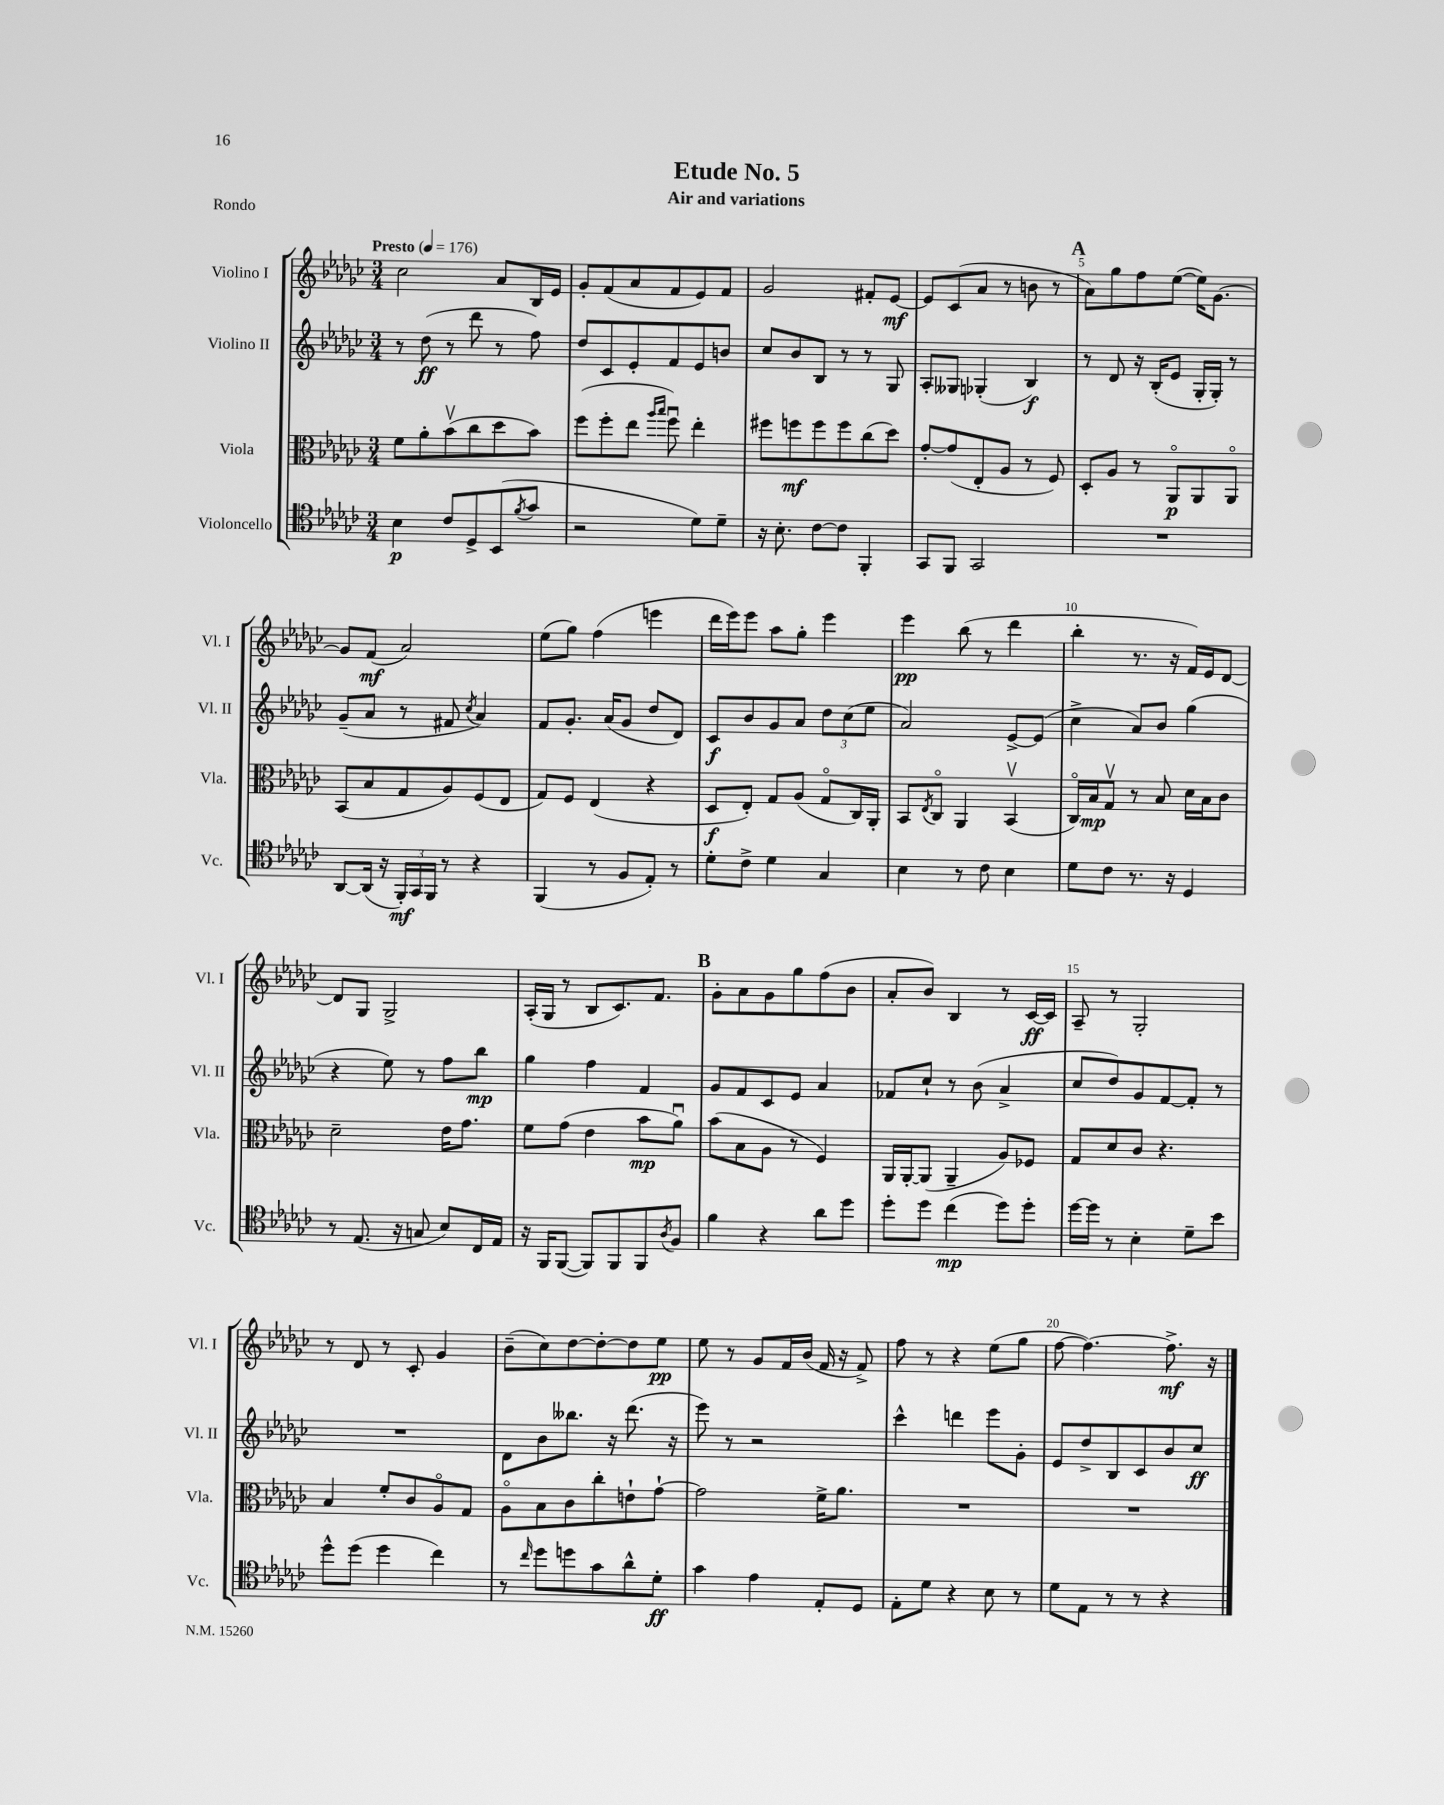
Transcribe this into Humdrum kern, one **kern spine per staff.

**kern	**kern	**kern	**kern
*staff4	*staff3	*staff2	*staff1
*clefC4	*clefC3	*clefG2	*clefG2
*k[b-e-a-d-g-c-]	*k[b-e-a-d-g-c-]	*k[b-e-a-d-g-c-]	*k[b-e-a-d-g-c-]
*M3/4	*M3/4	*M3/4	*M3/4
*MM176	*MM176	*MM176	*MM176
4B-	8f	8r	2cc-
.	8a-'	(8dd-	.
8c-	(8b-v	8r	.
8D-^	8cc-	8ddd-	.
(8BB-	8dd-	8r	8a-
8qf	.	.	.
8g-	8b-)	8ff)	16B-
.	.	.	16e-
=	=	=	=
2r	(8ff	8dd-	8g-'
.	8ff'	8c-	(8f
.	8ee-	8e-'	8a-
.	16qqaa-	.	.
.	16qqbb-	.	.
.	8ffu)	8f	8f
8d-)	4ee-'	8e-	8e-)
8d-~	.	8b	8f
=	=	=	=
16r	8ff#	8cc-	2g-
8.B-'	.	.	.
.	8ff	8b-	.
[8c-	8ff	8B-	.
8c-]	8ff	8r	.
4FF'	(8cc-	8r	8f#'
.	8dd-)	8G-	[8e-
=	=	=	=
8GG-	[8g-'	8A-'	8e-]
8FF	(8g-]	8G--	(8c-
2GG-	8E-'	(4G-'	8a-
.	8A-	.	8r
.	8r	4B-)	8b
.	8F)	.	8r
=	=	=	=
2.r	8D-'	8r	8a-)
.	8A-	8d-	8gg-
.	8r	16r	8ff
.	.	(16B-'	.
.	8AA-o	8e-	([8ee-
.	8AA-	16G-'	16ee-])
.	.	16G-')	[8.g-
.	8AA-o	8r	.
=	=	=	=
[8AA-	(8BB-	(8g-~	8g-]
(16AA-]	8B-	8a-	(8f
16r	.	.	.
24FF')	8G-	8r	2a-)
24GG-	.	.	.
24FF	.	.	.
8r	8A-)	8f#	.
.	.	8qcc-	.
4r	(8F	4a-)	.
.	8E-	.	.
=	=	=	=
(4FF	8G-)	8f	(8ee-
.	8F	8.g-'	8gg-)
8r	(4E-	.	(4ff
.	.	(16a-	.
8F	.	8g-	.
8E-')	4r	8dd-	4eee
8r	.	8d-)	.
=	=	=	=
8d-'	8D-	8c-	16ddd-
.	.	.	16eee-)
8c-^	8E-')	8b-	8eee-
4d-	8G-	8g-	8aa-
.	(8A-	8a-	8gg-'
4G-	8G-o	12dd-	4eee-
.	.	(12cc-	.
.	16C-)	.	.
.	.	12ee-	.
.	16AA-'	.	.
=	=	=	=
4B-	8BB-	2a-)	4eee-
.	8qE-	.	.
.	8C-o	.	.
8r	4AA-	.	(8bb-
8c-	.	.	8r
4B-	(4BB-v	[8e-^	4ddd-
.	.	(8e-]	.
=	=	=	=
8d-	16C-o)	4cc-^	4bb-'
.	16B-	.	.
8c-	8G-v	.	.
8.r	8r	8a-)	8.r
.	8B-	8b-	.
16r	.	.	16r
4D-	16d-	(4gg-	16f)
.	16B-	.	16e-
.	8c-	.	[8d-
=	=	=	=
8r	2d-~	4r	8d-]
(8.E-	.	.	8G-
.	.	8ee-)	2G-^
16r	.	.	.
8G	.	8r	.
8B-)	16e-	8ff	.
.	8.g-	.	.
16C-	.	8bb-	.
16E-	.	.	.
=	=	=	=
16r	8f	4gg-	(16A-'
16FF	.	.	16G-
([8FF	(8g-	.	8r
8FF])	4e-	4ff	8B-
8FF	.	.	8.c-)
8FF	8b-	4f	.
.	.	.	8.f
8qA-	.	.	.
8F	8a-u)	.	.
=	=	=	=
4f	(8b-	8g-	8g-'
.	8B-	8f	8a-
4r	8A-	8c-	8g-
.	8r	8e-	8gg-
8a-	4F)	4a-	(8ff
8dd-	.	.	8b-
=	=	=	=
8dd-'	16AA-	8f-	8a-'
.	[16AA-'	.	.
8dd-	(8AA-]	8cc-`	8b-)
(4cc-	4AA-~	8r	4B-
.	.	(8b-	.
8dd-)	8A-)	4a-^	8r
8dd-'	8F-	.	[16c-
.	.	.	16c-]
=	=	=	=
[16dd-	8G-	8cc-	8A-~
16dd-]	.	.	.
8r	8d-	8dd-)	8r
4B-'	8c-	8g-	2G-'
.	4.r	[8f	.
8d-~	.	8f']	.
8b-	.	8r	.
=	=	=	=
8dd-^^	4B-	2.r	8r
(8dd-	.	.	8d-
4dd-	8f'	.	8r
.	8c-	.	8c-'
4cc-)	8A-o	.	4g-
.	8G-	.	.
=	=	=	=
8r	8A-o	8d-	(8b-~
16qqcc-	.	.	.
8dd-	8B-	8b-	8cc-)
8dd	8c-	8.bb--	[8dd-
8g-	8cc-'	.	8dd-'_
.	.	16r	.
8a-^^	8e`	(8.ddd-	8dd-]
8d-'	[8g-`	.	8ee-
.	.	16r	.
=	=	=	=
4g-	2g-]	8eee-)	8ee-
.	.	8r	8r
4e-	.	2r	8g-
.	.	.	16f
.	.	.	(16b-
8E-'	16f^	.	16f
.	8.a-	.	16r
8D-	.	.	8f^)
=	=	=	=
8E-'	2.r	4ccc-^^	8ff
8d-	.	.	8r
4r	.	4ddd	4r
8B-	.	8eee-	(8ee-
8r	.	8g-'	8gg-
=	=	=	=
8d-	2.r	8e-	[8ff
8E-	.	8dd-^	4.ff_)
8r	.	8B-	.
8r	.	8c-	.
4r	.	8b-	8.ff^]
.	.	8cc-	.
.	.	.	16r
==	==	==	==
*-	*-	*-	*-
